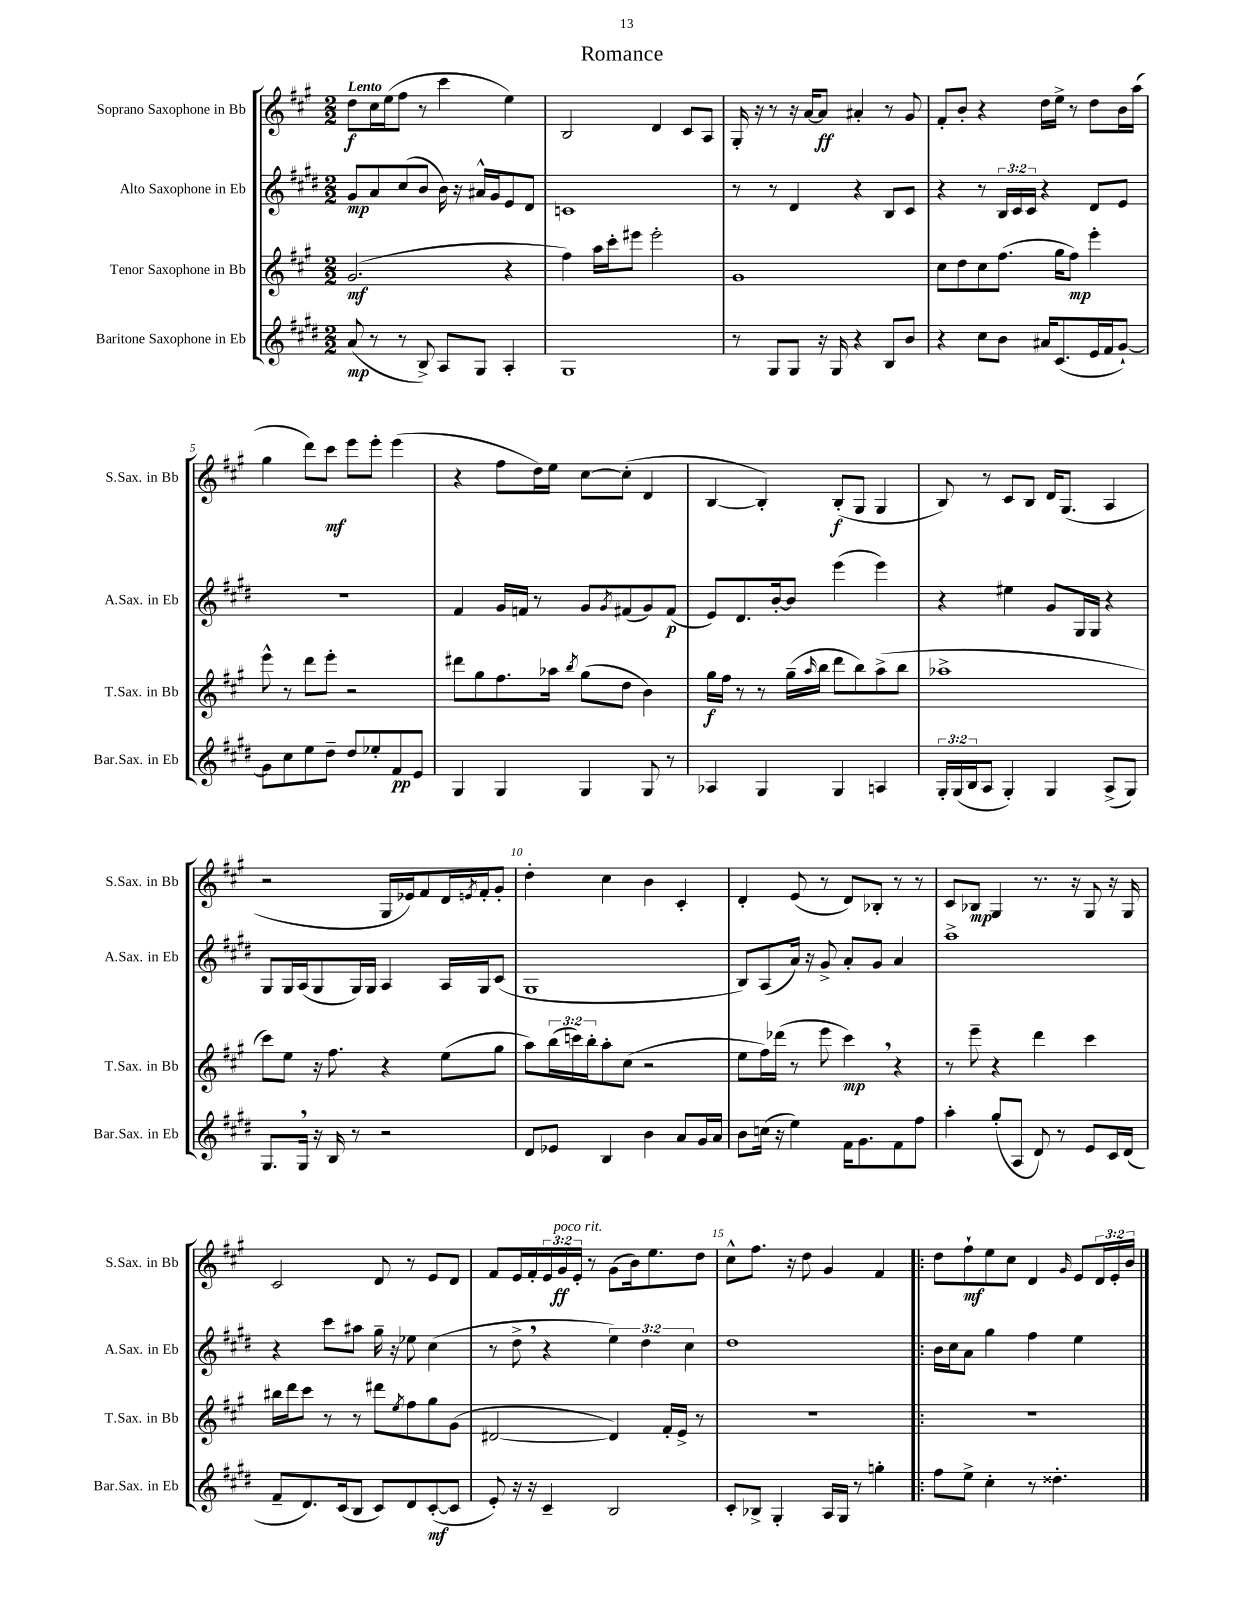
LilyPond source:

\header { title = "Romance" }
<<
\new StaffGroup <<
\new Staff = "s0" \with { instrumentName = "Soprano Saxophone in Bb" shortInstrumentName = "S.Sax. in Bb" } {
    \clef treble \key a \major \numericTimeSignature \time 2/2 \override Staff.TupletNumber.text = #tuplet-number::calc-fraction-text \tempo "Lento"
    d''8\f cis''16 e''16( fis''8 r8 cis'''4 e''4) |
    b2 d'4 cis'8 a8 |
    gis16-. r16 r8 r16 a'16~ a'8\ff ais'4-. r8 gis'8 |
    fis'8-. b'8-. r4 d''16 e''16-> r8 d''8 b'16 a''16( |
    gis''4 d'''8) cis'''8\mf e'''8 e'''8-. e'''4( |
    r4 fis''8 d''16) e''16 cis''8~ cis''8-.( d'4 |
    b4~ b4-.) b8-.\f( gis8 gis4 |
    b8) r8 cis'8 b8 d'16 gis8.( a4 |
    r2 gis16 ees'16) fis'8 d'16 \acciaccatura { e'8 } fis'16-. gis'8-. |
    d''4-. cis''4 b'4 cis'4-. |
    d'4-. e'8( r8 d'8) bes8-. r8 r8 |
    cis'8 bes8\mp gis4 r8. r16 gis8 r16 gis16 |
    cis'2 d'8 r8 e'8 d'8 |
    fis'8 e'16 fis'16-. \tuplet 3/2 { e'16 gis'16\ff^\markup { \italic "poco rit." } e'16-. } r8 gis'8( b'16) e''8. d''8 |
    cis''8-^ fis''8. r16 d''8 gis'4 fis'4 |
    \bar ".|:" d''8 fis''8-!\mf e''8 cis''8 d'4 \grace { gis'16 } e'8 \tuplet 3/2 { d'16 e'16-. b'16 } \bar "|." |
}
\new Staff = "s1" \with { instrumentName = "Alto Saxophone in Eb" shortInstrumentName = "A.Sax. in Eb" } {
    \clef treble \key e \major \numericTimeSignature \time 2/2 \override Staff.TupletNumber.text = #tuplet-number::calc-fraction-text
    gis'8\mp a'8 cis''8( b'8 b'16) r16 ais'16-^ gis'16 e'8 dis'8 |
    c'1 |
    r8 r8 dis'4 r4 b8 cis'8 |
    r4 r8 \tuplet 3/2 { b16 cis'16 cis'16 } r4 dis'8 e'8 |
    R1 |
    fis'4 gis'16 f'16 r8 gis'8 \acciaccatura { gis'8 } fis'8( gis'8) fis'8\p( |
    e'8) dis'8. b'16~-. b'8 e'''4( e'''4) |
    r4 eis''4 gis'8 gis16 gis16 r4 |
    gis8 gis16 a16( gis8 gis16) gis16 a4 a16 gis16 cis'8( |
    gis1 |
    b8) a8( a'16) r16 gis'8-> a'8-. gis'8 a'4 |
    a''1-> |
    r4 cis'''8 ais''8 gis''16-- r16 ees''8 cis''4( |
    r8 dis''8-> \breathe r4 \tuplet 3/2 { e''4) dis''4 cis''4 } |
    dis''1 |
    \bar ".|:" b'16 cis''16 a'8 gis''4 fis''4 e''4 \bar "|." |
}
\new Staff = "s2" \with { instrumentName = "Tenor Saxophone in Bb" shortInstrumentName = "T.Sax. in Bb" } {
    \clef treble \key a \major \numericTimeSignature \time 2/2 \override Staff.TupletNumber.text = #tuplet-number::calc-fraction-text
    gis'2.\mf( r4 |
    fis''4) a''16 cis'''16-. eis'''8 eis'''2-. |
    gis'1 |
    cis''8 d''8 cis''8 fis''8.( gis''16 fis''8\mp) e'''4-. |
    e'''8-^ r8 d'''8 e'''8-. r2 |
    dis'''8 gis''8 fis''8. aes''16 \acciaccatura { b''8 } gis''8( d''8 b'4) |
    gis''16\f fis''16 r8 r8 gis''16--( \grace { a''16 } b''16 d'''8 b''8) a''8->( b''8 |
    aes''1-> |
    cis'''8) e''8 r16 fis''8. r4 e''8( gis''8 |
    a''8) \tuplet 3/2 { b''16( c'''16) b''16-. } a''8-. cis''8( r2 |
    e''8 fis''16) des'''16( r8 e'''8 cis'''4\mp) \breathe r4 |
    r8 e'''8-- r4 d'''4 cis'''4 |
    bis''16 d'''16 cis'''8 r8 r8 dis'''8 \acciaccatura { e''8 } fis''8 gis''8 gis'8( |
    dis'2~ dis'4) fis'16-. e'16-> r8 |
    R1 |
    \bar ".|:" R1 \bar "|." |
}
\new Staff = "s3" \with { instrumentName = "Baritone Saxophone in Eb" shortInstrumentName = "Bar.Sax. in Eb" } {
    \clef treble \key e \major \numericTimeSignature \time 2/2 \override Staff.TupletNumber.text = #tuplet-number::calc-fraction-text
    a'8\mp( r8 r8 b8->) a8 gis8 a4-. |
    gis1 |
    r8 gis8 gis8 r16 gis16 r4 b8 b'8 |
    r4 cis''8 b'8 ais'16 cis'8.( e'16 fis'16 gis'8~-!) |
    gis'8 cis''8 e''8 dis''8-- dis''8 ees''8-. fis'8\pp e'8 |
    gis4 gis4 gis4 gis8 r8 |
    aes4 gis4 gis4 a4 |
    \tuplet 3/2 { gis16-. gis16( b16 } a8 gis4-.) gis4 a8->( gis8) |
    gis8. gis16 \breathe r16 b16 r8 r2 |
    dis'8 ees'8 b4 b'4 a'8 gis'16 a'16 |
    b'8 c''16( r16 e''4) fis'16 gis'8. fis'8 fis''8 |
    a''4-. gis''8-.( a8 dis'8) r8 e'8 cis'16 dis'16( |
    fis'8-- dis'8.) cis'16( b8 cis'8) dis'8 cis'8~-.\mf( cis'8 |
    e'8-.) r16 r16 cis'4-- b2 |
    cis'8-. bes8-> gis4-. a16 gis16 r8 g''4-. |
    \bar ".|:" fis''8 e''8-> cis''4-. r8 disis''4.-. \bar "|." |
}
>>
>>
\layout { \context { \Score \override BarNumber.break-visibility = ##(#f #t #t) barNumberVisibility = #(every-nth-bar-number-visible 5) } }
